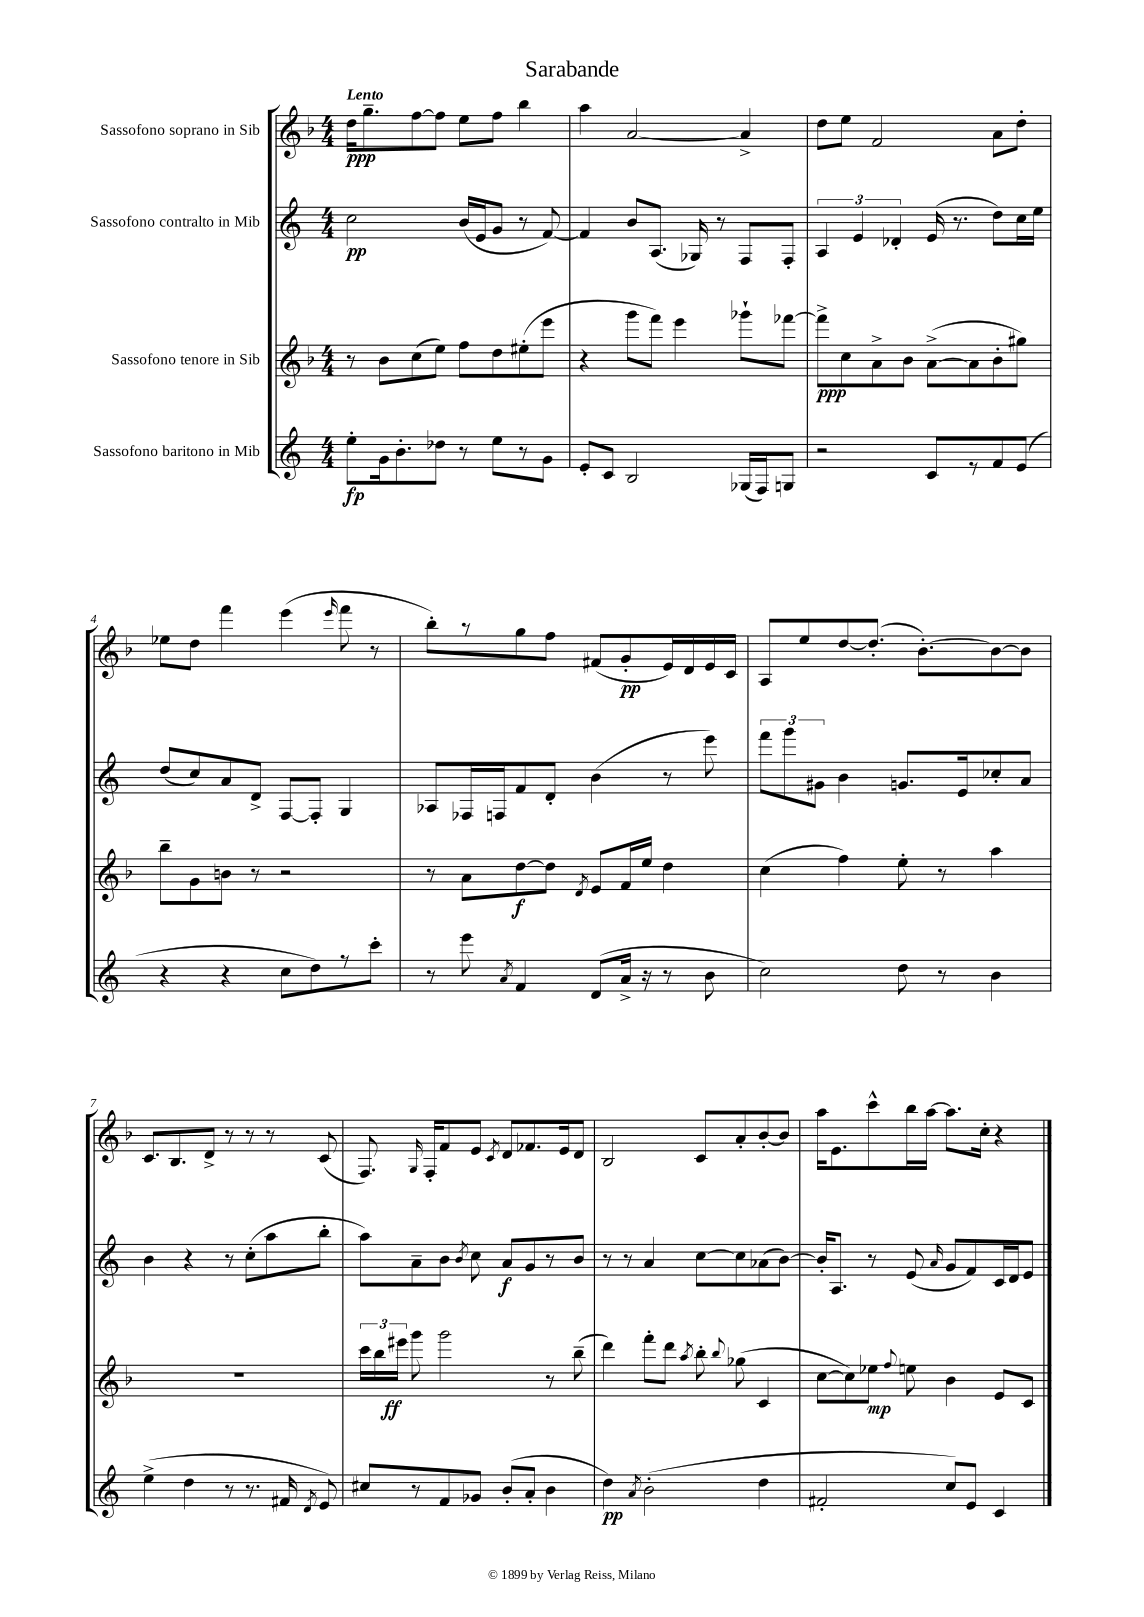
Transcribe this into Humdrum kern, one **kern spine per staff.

**kern	**dynam	**kern	**dynam	**kern	**dynam	**kern	**dynam
*part4	*part4	*part3	*part3	*part2	*part2	*part1	*part1
*staff4	*staff4	*staff3	*staff3	*staff2	*staff2	*staff1	*staff1
*I"Sassofono baritono in Mib	*	*I"Sassofono tenore in Sib	*	*I"Sassofono contralto in Mib	*	*I"Sassofono soprano in Sib	*
*clefG2	*	*clefG2	*	*clefG2	*	*clefG2	*
*k[]	*	*k[b-]	*	*k[]	*	*k[b-]	*
*M4/4	*	*M4/4	*	*M4/4	*	*M4/4	*
=1	=1	=1	=1	=1	=1	=1	=1
!	!	!	!	!	!	!LO:TX:a:B:t=Lento	!
8ee'\L	fp	8r	.	2cc\	pp	16dd\KL	ppp
.	.	.	.	.	.	8.gg~\	.
16g\k	.	8b-\L	.	.	.	.	.
8.b'\	.	.	.	.	.	.	.
.	.	(8cc\	.	.	.	[8ff\	.
8dd-X\J	.	8ee\J)	.	.	.	8ff\J]	.
8r	.	8ff\L	.	(16b/LL	.	8ee\L	.
.	.	.	.	16e/J	.	.	.
8ee\L	.	8dd\	.	8g/J	.	8ff\J	.
8r	.	(8ee#X'\	.	8r	.	4bb-\	.
8g\J	.	8eee\J	.	[8f/)	.	.	.
=2	=2	=2	=2	=2	=2	=2	=2
8e'/L	.	4r	.	4f/]	.	4aa\	.
8c/J	.	.	.	.	.	.	.
2B/	.	8ggg\L	.	8b/L	.	[2a/	.
.	.	8fff\J)	.	(8.A/J	.	.	.
.	.	4eee\	.	.	.	.	.
.	.	.	.	16G-X/)	.	.	.
.	.	.	.	8r	.	.	.
(16G-X/LL	.	8ggg-X`\L	.	8F/L	.	4a^/]	.
16F/J)	.	.	.	.	.	.	.
8Gn/J	.	[8fff-X\J	.	8F'/J	.	.	.
=3	=3	=3	=3	=3	=3	=3	=3
2r	.	8fff-^\L]	ppp	6A/	.	8dd\L	.
.	.	8cc\	.	.	.	8ee\J	.
.	.	.	.	6e/	.	.	.
.	.	8a^\	.	.	.	2f/	.
.	.	.	.	6d-X'/	.	.	.
.	.	8b-\J	.	.	.	.	.
8c/L	.	([8a^\L	.	(16e/	.	.	.
.	.	.	.	8.r	.	.	.
8r	.	8a\]	.	.	.	.	.
8f/	.	8b-'\	.	8dd\L)	.	8a\L	.
(8e/J	.	8gg#X\J)	.	16cc\L	.	8dd'\J	.
.	.	.	.	16ee\JJ	.	.	.
!!LO:LB:g=z
=4	=4	=4	=4	=4	=4	=4	=4
4r	.	8bb-~\L	.	(8dd/L	.	8ee-X\L	.
.	.	8g\	.	8cc/)	.	8dd\J	.
4r	.	8bn\J	.	8a/	.	4fff\	.
.	.	8r	.	8d^/J	.	.	.
8cc\L	.	2r	.	[8F/L	.	(4eee\	.
8dd\)	.	.	.	8F'/J]	.	.	.
.	.	.	.	.	.	16qqeee/	.
8r	.	.	.	4G/	.	8fff\	.
8ccc'\J	.	.	.	.	.	8r	.
=5	=5	=5	=5	=5	=5	=5	=5
8r	.	8r	.	8A-X/L	.	8bb-'\L)	.
8eee\	.	8a\L	.	16F-X/L	.	8r	.
.	.	.	.	16Fn/J	.	.	.
8qa/	.	.	.	.	.	.	.
4f/	.	[8dd\	f	8f/	.	8gg\	.
.	.	8dd\J]	.	8d'/J	.	8ff\J	.
.	.	8qd/	.	.	.	.	.
(8d/L	.	8e/L	.	(4b\	.	(8f#X/L	.
16a^/Jk	.	16f/L	.	.	.	8g'/	pp
16r	.	16ee/JJ	.	.	.	.	.
8r	.	4dd\	.	8r	.	16e/L)	.
.	.	.	.	.	.	16d/	.
8b\	.	.	.	8eee\)	.	16e/	.
.	.	.	.	.	.	16c/JJ	.
=6	=6	=6	=6	=6	=6	=6	=6
2cc\)	.	(4cc\	.	12fff\L	.	8A/L	.
.	.	.	.	12ggg\	.	.	.
.	.	.	.	.	.	8ee/	.
.	.	.	.	12g#X\J	.	.	.
.	.	4ff\)	.	4b\	.	[8dd/	.
.	.	.	.	.	.	(8.dd'/J]	.
8dd\	.	8ee'\	.	8.gn/L	.	.	.
.	.	.	.	.	.	[8.b-'\L)	.
8r	.	8r	.	.	.	.	.
.	.	.	.	16e/k	.	.	.
4b\	.	4aa\	.	8cc-X'/	.	8b-\_	.
.	.	.	.	8a/J	.	8b-\J]	.
!!LO:LB:g=z
=7	=7	=7	=7	=7	=7	=7	=7
(4ee^\	.	1r	.	4b\	.	8.c/L	.
.	.	.	.	.	.	8.B-/	.
4dd\	.	.	.	4r	.	.	.
.	.	.	.	.	.	8d^/J	.
8r	.	.	.	8r	.	8r	.
8.r	.	.	.	(8cc'\L	.	8r	.
.	.	.	.	8aa\	.	8r	.
16f#X/	.	.	.	.	.	.	.
8qd/	.	.	.	.	.	.	.
8e/)	.	.	.	8bb'\J	.	(8c/	.
=8	=8	=8	=8	=8	=8	=8	=8
8cc#X/L	.	24ccc\LL	.	8aa\L)	.	8.F/)	.
.	.	24bb-\	.	.	.	.	.
.	.	24eee#X\JJ	ff	.	.	.	.
8r	.	8ggg\	.	8a~\	.	.	.
.	.	.	.	.	.	16qqG/	.
.	.	.	.	.	.	16F'/KL	.
8f/	.	2ggg\	.	8b\J	.	8f/	.
.	.	.	.	8qb/	.	.	.
8g-X/J	.	.	.	8cc\	.	8e/J	.
.	.	.	.	.	.	8qc/	.
(8b'/L	.	.	.	8a/L	f	8d/L	.
8a'/J	.	.	.	8g/	.	8.f-X/	.
4b\	.	8r	.	8r	.	.	.
.	.	.	.	.	.	16e/k	.
.	.	(8bb-~\	.	8b/J	.	8d/J	.
=9	=9	=9	=9	=9	=9	=9	=9
4dd\)	pp	4ddd\)	.	8r	.	2B-/	.
.	.	.	.	8r	.	.	.
8qa/	.	.	.	.	.	.	.
(2b'\	.	8fff'\L	.	4a/	.	.	.
.	.	8ddd\J	.	.	.	.	.
.	.	8qaa/	.	.	.	.	.
.	.	8bb-'\	.	[8cc\L	.	8c/L	.
.	.	8qqbb-/	.	.	.	.	.
.	.	(8gg-X\	.	8cc\]	.	8a'/	.
4dd\	.	4c/	.	(8a-X\	.	[8b-'/	.
.	.	.	.	[8b\J)	.	8b-/J]	.
=10	=10	=10	=10	=10	=10	=10	=10
2f#X'/	.	[8cc\L	.	16b'/KL]	.	16aa\KL	.
.	.	.	.	8.A/J	.	8.e\	.
.	.	8cc\])	.	.	.	.	.
.	.	8ee-X\J	mp	8r	.	8ccc^^\	.
.	.	8qqff/	.	.	.	.	.
.	.	8een\	.	(8e/	.	16bb-\L	.
.	.	.	.	.	.	[16aa\JJ	.
.	.	.	.	16qqa/	.	.	.
8cc/L)	.	4b-\	.	8g/L	.	8.aa\L]	.
8e/J	.	.	.	8f/)	.	.	.
.	.	.	.	.	.	16cc'\Jk	.
4c/	.	8e/L	.	16c/L	.	4r	.
.	.	.	.	16d/J	.	.	.
.	.	8c/J	.	8e/J	.	.	.
==	==	==	==	==	==	==	==
*-	*-	*-	*-	*-	*-	*-	*-
